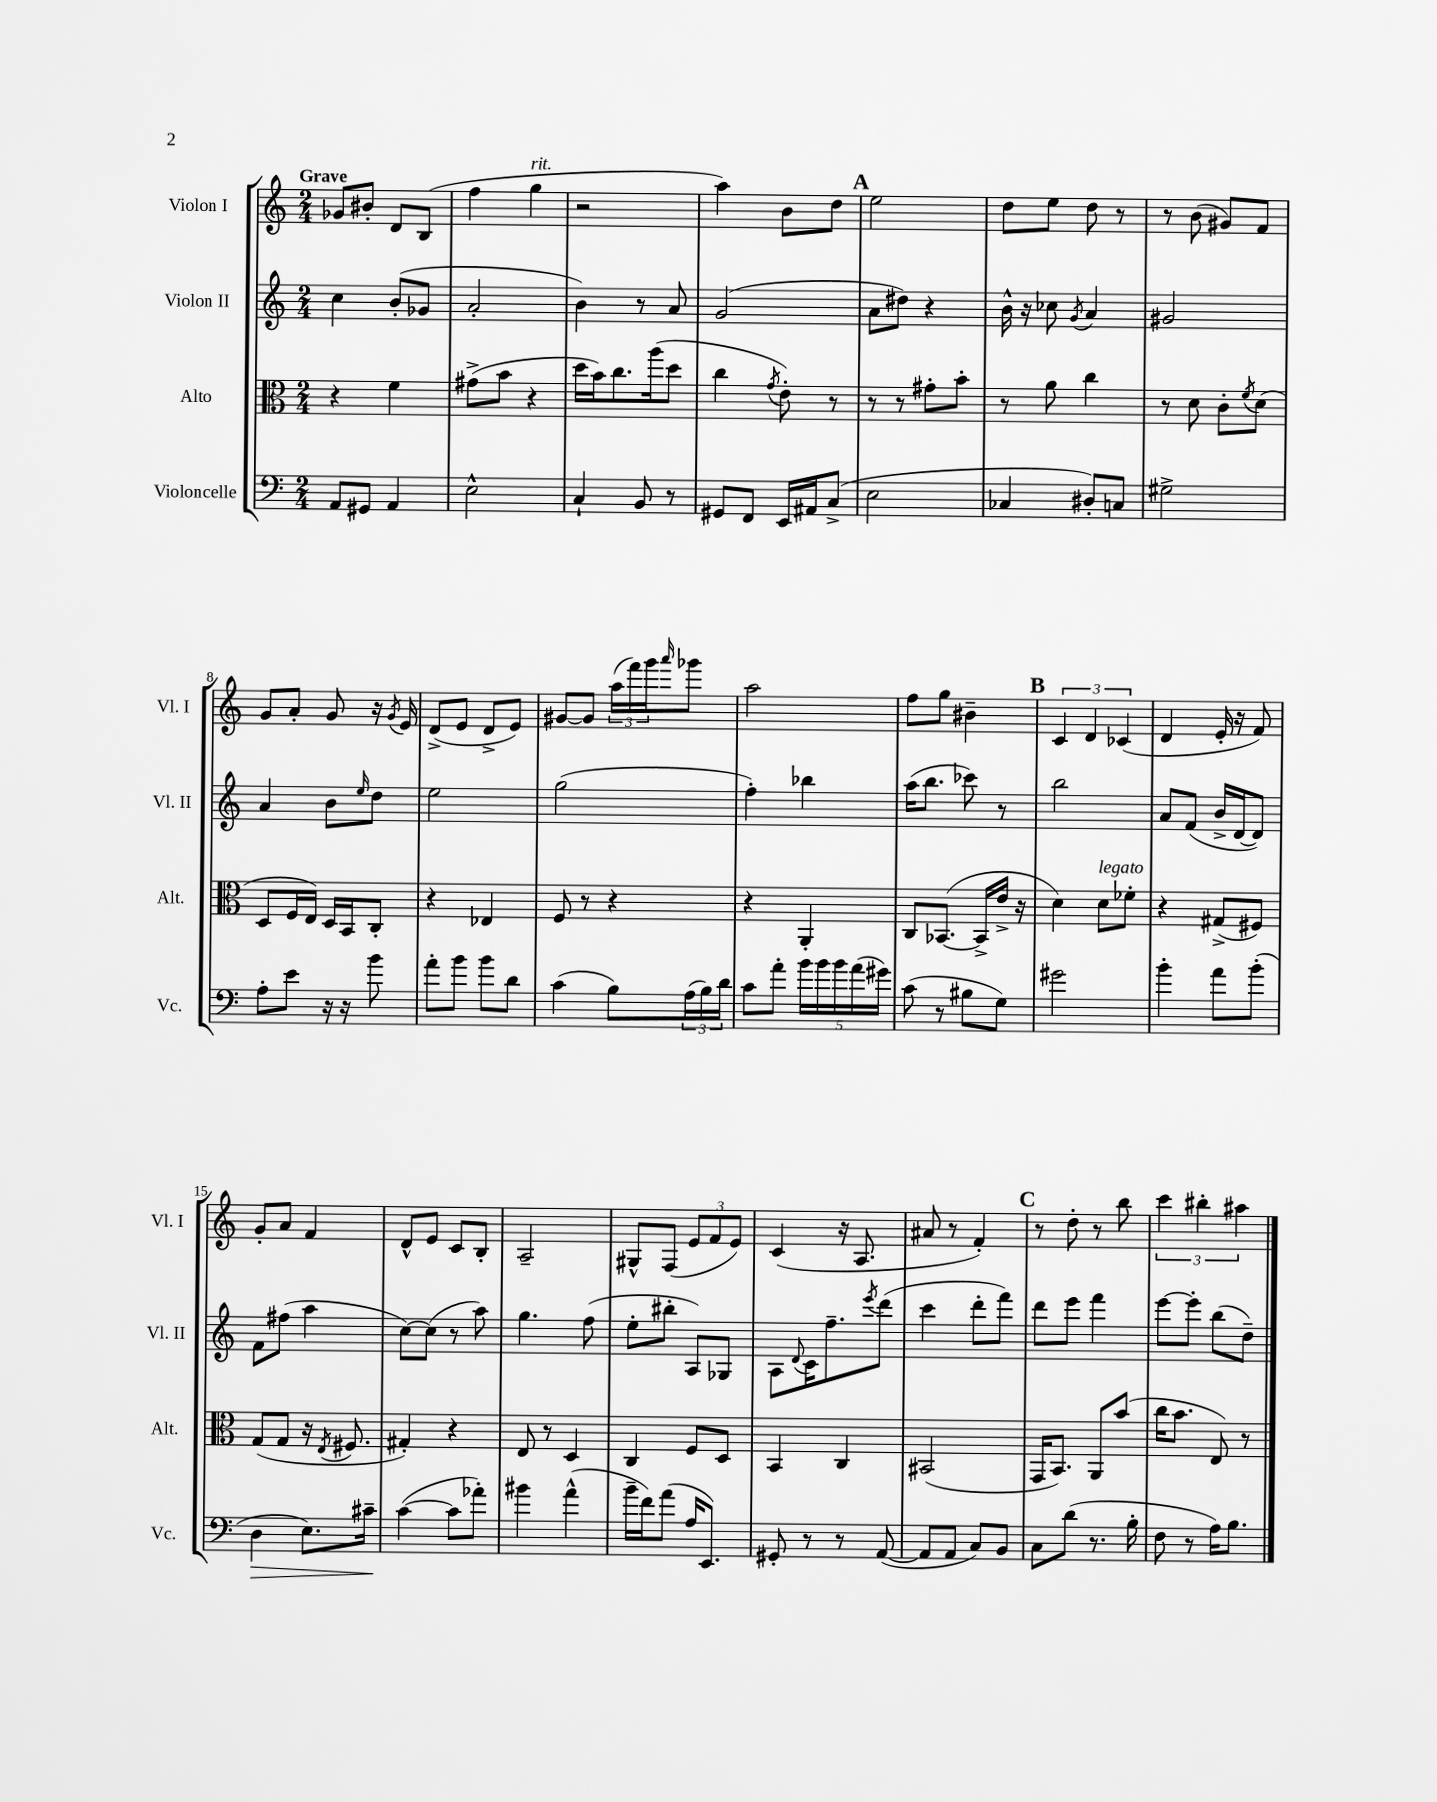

**kern	**kern	**kern	**kern
*staff4	*staff3	*staff2	*staff1
*clefF4	*clefC3	*clefG2	*clefG2
*k[]	*k[]	*k[]	*k[]
*M2/4	*M2/4	*M2/4	*M2/4
8AA	4r	4cc	8g-
8GG#	.	.	8b#'
4AA	4f	(8b'	8d
.	.	8g-	(8B
=	=	=	=
2E^^	(8g#^	2a'	4ff
.	8b	.	.
.	4r	.	4gg
=	=	=	=
4C`	16dd	4b)	2r
.	16b)	.	.
.	8.cc	.	.
8BB	.	8r	.
.	(16aa	.	.
8r	8dd	8a	.
=	=	=	=
8GG#	4cc	(2g	4aa)
8FF	.	.	.
.	8qg	.	.
16EE	8e')	.	8b
16AA#	.	.	.
(8C^	8r	.	8dd
=	=	=	=
2E	8r	8a	2ee
.	8r	8dd#)	.
.	8g#'	4r	.
.	8b'	.	.
=	=	=	=
4C-	8r	16b^^	8dd
.	.	16r	.
.	8a	8cc-	8ee
.	.	8qg	.
8D#')	4cc	4a	8dd
8C	.	.	8r
=	=	=	=
2G#^	8r	2g#	8r
.	8d	.	(8b
.	8c'	.	8g#)
.	8qf	.	.
.	(8d	.	8f
=	=	=	=
8A'	8D	4a	8g
8e	16F	.	8a'
.	16E)	.	.
16r	16D	8b	8g
16r	16BB	.	.
.	.	16qqee	.
8b	8C'	8dd	16r
.	.	.	8qg
.	.	.	16e
=	=	=	=
8a'	4r	2ee	(8d^
8b	.	.	8e
8b	4E-	.	8d^
8d	.	.	8e)
=	=	=	=
(4c	8F	(2gg	[8g#
.	8r	.	8g#]
8B)	4r	.	(24aa
.	.	.	24fff)
.	.	.	24ggg
.	.	.	16qqaaa
(24A	.	.	8ggg-
24B)	.	.	.
24d	.	.	.
=	=	=	=
8c	4r	4ff')	2aa
8a'	.	.	.
20b	4AA'	4bb-	.
20b	.	.	.
20b	.	.	.
(20a	.	.	.
20g#)	.	.	.
=	=	=	=
(8c	8C	(16aa	8ff
.	.	8.bb	.
8r	([8.BB-	.	8gg
8B#	.	8ccc-)	4b#~
.	16BB-^]	.	.
8G)	16e^	8r	.
.	16r	.	.
=	=	=	=
2g#	4d)	2bb	6c
.	.	.	6d
.	8d	.	.
.	.	.	(6c-
.	8f-'	.	.
=	=	=	=
4b'	4r	8a	4d
.	.	(8f	.
8a	(8G#^	16b^	16e'
.	.	[16d	16r
(8b'	8F#)	8d])	8f)
=	=	=	=
4D	(8G	8f	8g'
.	8G	(8ff#	8a
8.E)	16r	4aa	4f
.	8qE	.	.
.	8.F#	.	.
16c#~	.	.	.
=	=	=	=
([4c	4G#')	[8cc)	8d^^
.	.	(8cc]	8e
8c]	4r	8r	8c
8a-')	.	8aa)	8B'
=	=	=	=
4b#	8E	4.gg	2A~
.	8r	.	.
(4a^^	4D	.	.
.	.	(8ff	.
=	=	=	=
16b~	4C	8ee'	8G#^^
16f)	.	.	.
(8a	.	8bb#'	(8F
16A	8F	8A)	12e
8.EE)	.	.	.
.	.	.	12f
.	8D	8G-	.
.	.	.	12e)
=	=	=	=
8GG#'	4BB	8A	(4c
.	.	8qqd	.
8r	.	16c	.
.	.	8.ff~	.
8r	4C	.	16r
.	.	.	8.A
.	.	8qeee	.
([8AA	.	(8ddd	.
=	=	=	=
8AA]	(2BB#	4ccc	8a#
8AA	.	.	8r
8C)	.	8ddd'	4f')
8BB	.	8fff)	.
=	=	=	=
8C	16GG	8ddd	8r
.	8.BB)	.	.
(8d	.	8eee	8dd'
8.r	8AA	4fff	8r
.	(8b	.	8bb
16B'	.	.	.
=	=	=	=
8F	16cc	[8eee	6ccc
.	8.b	.	.
8r	.	8eee']	.
.	.	.	6bb#'
16A)	8E)	(8bb	.
8.B	.	.	.
.	.	.	6aa#
.	8r	8dd~)	.
==	==	==	==
*-	*-	*-	*-
